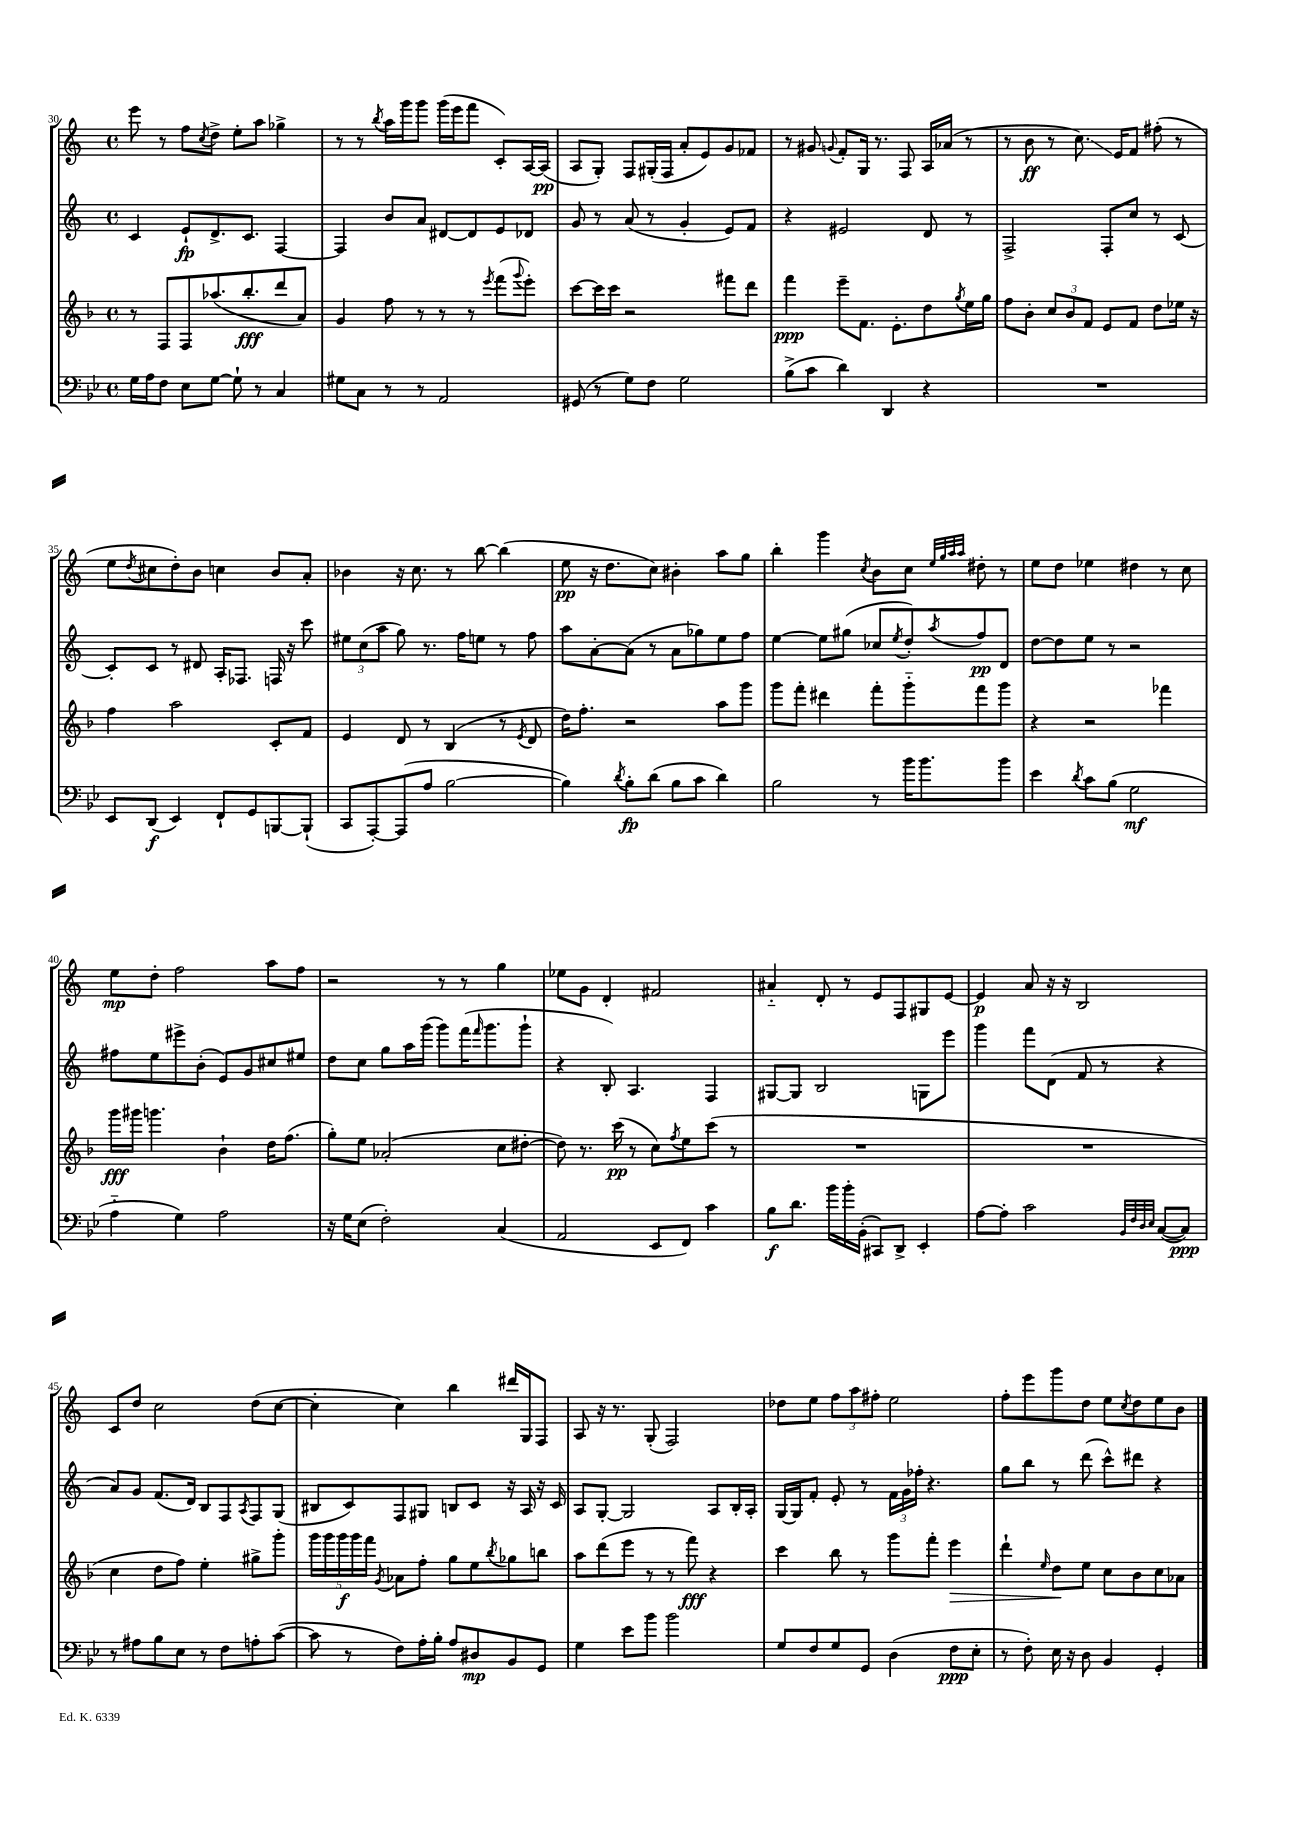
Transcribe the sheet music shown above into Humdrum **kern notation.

**kern	**kern	**kern	**kern
*staff4	*staff3	*staff2	*staff1
*clefF4	*clefG2	*clefG2	*clefG2
*k[b-e-]	*k[b-]	*k[]	*k[]
*M4/4	*M4/4	*M4/4	*M4/4
*met(c)	*met(c)	*met(c)	*met(c)
16G	8r	4c	8eee
16A	.	.	.
8F	8F	.	8r
8E-	8F	8e`	8ff
.	.	.	8qcc
[8G	(8.aa-	8.d^	8dd^
8G`]	.	.	8ee'
.	8.bb-'	8.c	.
8r	.	.	8aa
4C	8ddd	[4F	4gg-^
.	8a)	.	.
=	=	=	=
8G#	4g	4F]	8r
8C	.	.	8r
.	.	.	8qbb
8r	8ff	8b	16aa
.	.	.	16ggg
8r	8r	8a	8ggg
2AA	8r	[8d#	(16ggg
.	.	.	16eee
.	8r	8d#]	8fff
.	8qeee	.	.
.	(8fff	8e	8c')
.	8qqggg	.	.
.	8eee')	8d-	[16A
.	.	.	(16A]
=	=	=	=
(8GG#	[8ccc	8g	8A
8r	16ccc]	8r	8G')
.	16ccc	.	.
8G)	2r	(8a	8F
8F	.	8r	(16G#'
.	.	.	16F
2G	.	4g'	8a'
.	.	.	8e)
.	8fff#	8e)	8g
.	8ddd	8f	8f-
=	=	=	=
(8B-^	4fff	4r	8r
8c	.	.	8g#
.	.	.	8qqg
4d)	8eee~	2e#	8f'
.	8.f	.	16G
.	.	.	8.r
4DD	.	.	.
.	8.e'	.	.
.	.	.	8F
4r	8dd	8d	16A
.	.	.	(16a-
.	8qgg	.	.
.	16ee	8r	8r
.	16gg	.	.
=	=	=	=
1r	8ff	2F^	8r
.	8b-'	.	8b
.	12cc	.	8r
.	12b-	.	.
.	.	.	8.cc)
.	12f	.	.
.	8e	8F'	.
.	.	.	16e
.	8f	8cc	8f
.	8dd	8r	(8ff#'
.	16ee-	[8c	8r
.	16r	.	.
=	=	=	=
8EE-	4ff	8c']	8ee
.	.	.	8qdd
(8DD	.	8c	8cc#
4EE-)	2aa	8r	8dd')
.	.	8d#	8b
8FF`	.	16A'	4cc
.	.	8.F-	.
8GG	.	.	.
[8BBB	8c'	16F	8b
.	.	16r	.
(8BBB`]	8f	8ccc	8a'
=	=	=	=
8CC	4e	12ee#	4b-
.	.	(12cc	.
[8AAA')	.	.	.
.	.	12aa	.
(8AAA]	8d	8gg)	16r
.	.	.	8.cc
8A	8r	8.r	.
[2B-	(4B-	.	8r
.	.	16ff	.
.	.	8ee	[8bb
.	8r	8r	(4bb]
.	8qe	.	.
.	8d	8ff	.
=	=	=	=
4B-])	16dd)	8aa	8ee
.	8.ff'	.	.
.	.	[8a'	16r
.	.	.	8.dd
8qd	.	.	.
8B-'	2r	(8a]	.
(8d	.	8r	8cc)
8B-	.	8a	4b#'
8c	.	8gg-)	.
4d)	8aa	8ee	8aa
.	8ggg	8ff	8gg
=	=	=	=
2B-	8ggg	[4ee	4bb'
.	8fff'	.	.
.	4ddd#	8ee]	4ggg
.	.	(8gg#	.
.	.	.	8qcc
8r	8fff'	8cc-	8b
.	.	8qee	.
16b-	8ggg'~	8dd')	8cc
8.b-	.	.	.
.	.	.	32qqee
.	.	.	32qqgg
.	.	.	32qqaa
.	.	8qaa	32qqaa
.	8fff	8ff	8dd#'
8b-	8ggg	8d	8r
=	=	=	=
4e-	4r	[8dd	8ee
.	.	8dd]	8dd
8qd	.	.	.
8c	2r	8ee	4ee-
(8B-	.	8r	.
2G	.	2r	4dd#
.	4fff-	.	8r
.	.	.	8cc
=	=	=	=
4A'~	16ggg	8ff#	8ee
.	16ggg#	.	.
.	4.ggg	8ee	8dd'
4G)	.	8eee#^	2ff
.	.	(8b'	.
2A	4b-`	8e)	.
.	.	8g	.
.	16dd	8cc#	8aa
.	(8.ff	.	.
.	.	8ee#	8ff
=	=	=	=
16r	8gg')	8dd	2r
16G	.	.	.
(8E-	8ee	8cc	.
2F')	(2a-'	8gg	.
.	.	16aa	.
.	.	(16ggg	.
.	.	8ggg)	8r
.	.	(16fff	8r
.	.	16qqfff	.
.	.	8.ggg	.
(4C	8cc	.	4gg
.	[8dd#'	8ggg`	.
=	=	=	=
2AA	8dd#])	4r	8ee-
.	8.r	.	8g
.	.	8B')	4d'
.	(16ccc	.	.
.	8r	4.A	.
8EE-	8cc)	.	2f#
.	8qff	.	.
8FF)	8ee	.	.
4c	(8ccc	4F	.
.	8r	.	.
=	=	=	=
8B-	1r	[8G#	4a#'~
8.d	.	8G#]	.
.	.	2B	8d'
16b-	.	.	.
16b-'	.	.	8r
(16BB-'	.	.	.
8CC#)	.	.	8e
8DD^	.	.	8F
4EE-'	.	8G	8G#
.	.	8eee	[8e
=	=	=	=
[8A	1r	4ggg	4e]
8A']	.	.	.
2c	.	8fff	8a
.	.	(8d	16r
.	.	.	16r
.	.	8f	2B
.	.	8r	.
32qqBB-	.	.	.
32qqF	.	.	.
32qqD	.	.	.
32qqE-	.	.	.
([8C	.	4r	.
8C])	.	.	.
=	=	=	=
8r	4cc	8a)	8c
8A#	.	8g	8dd
8B-	8dd	(8.f	2cc
8E-	8ff)	.	.
.	.	16d)	.
8r	4ee'	8B	.
8F	.	8F	.
.	.	8qA	.
8A'	8gg#^	8F	(8dd
([8c	8ggg'	(8G	[8cc
=	=	=	=
8c]	20ggg	8B#	4cc']
.	20ggg	.	.
.	20ggg	.	.
8r	.	8c)	.
.	20ggg	.	.
.	20fff	.	.
.	8qg	.	.
8F)	8a-	8F	4cc)
16A'	8ff'	8G#	.
16B-'	.	.	.
8A	8gg	8B	4bb
8D#	8ee	8c	.
.	8qbb-	.	.
8BB-	8gg-	16r	16ddd#
.	.	16A	16G
8GG	8bb	16r	8F
.	.	16c	.
=	=	=	=
4G	8aa	8A	8A
.	(8ddd	[8G'	16r
.	.	.	8.r
8e-	8eee	2G]	.
8b-	8r	.	(8G'
2b-	8r	.	2F)
.	8fff)	.	.
.	4r	8A	.
.	.	16B'	.
.	.	16A'	.
=	=	=	=
8G	4ccc	[16G	8dd-
.	.	16G]	.
8F	.	8f'	8ee
8G	8bb-	8e'	12ff
.	.	.	12aa
8GG	8r	8r	.
.	.	.	12ff#'
(4D	8ggg	24f	2ee
.	.	24g	.
.	.	24ff-'	.
.	8fff'	4.r	.
8F	4eee	.	.
8E-'	.	.	.
=	=	=	=
8r	4ddd`	8gg	8ff'
8F')	.	8bb	8eee
.	16qqee	.	.
16E-	8dd	8r	8ggg
16r	.	.	.
8D	8ee	(8ddd	8dd
4BB-	8cc	8ccc^^)	8ee
.	.	.	8qcc
.	8b-	8ddd#	8dd
4GG'	8cc	4r	8ee
.	8a-	.	8b
==	==	==	==
*-	*-	*-	*-
